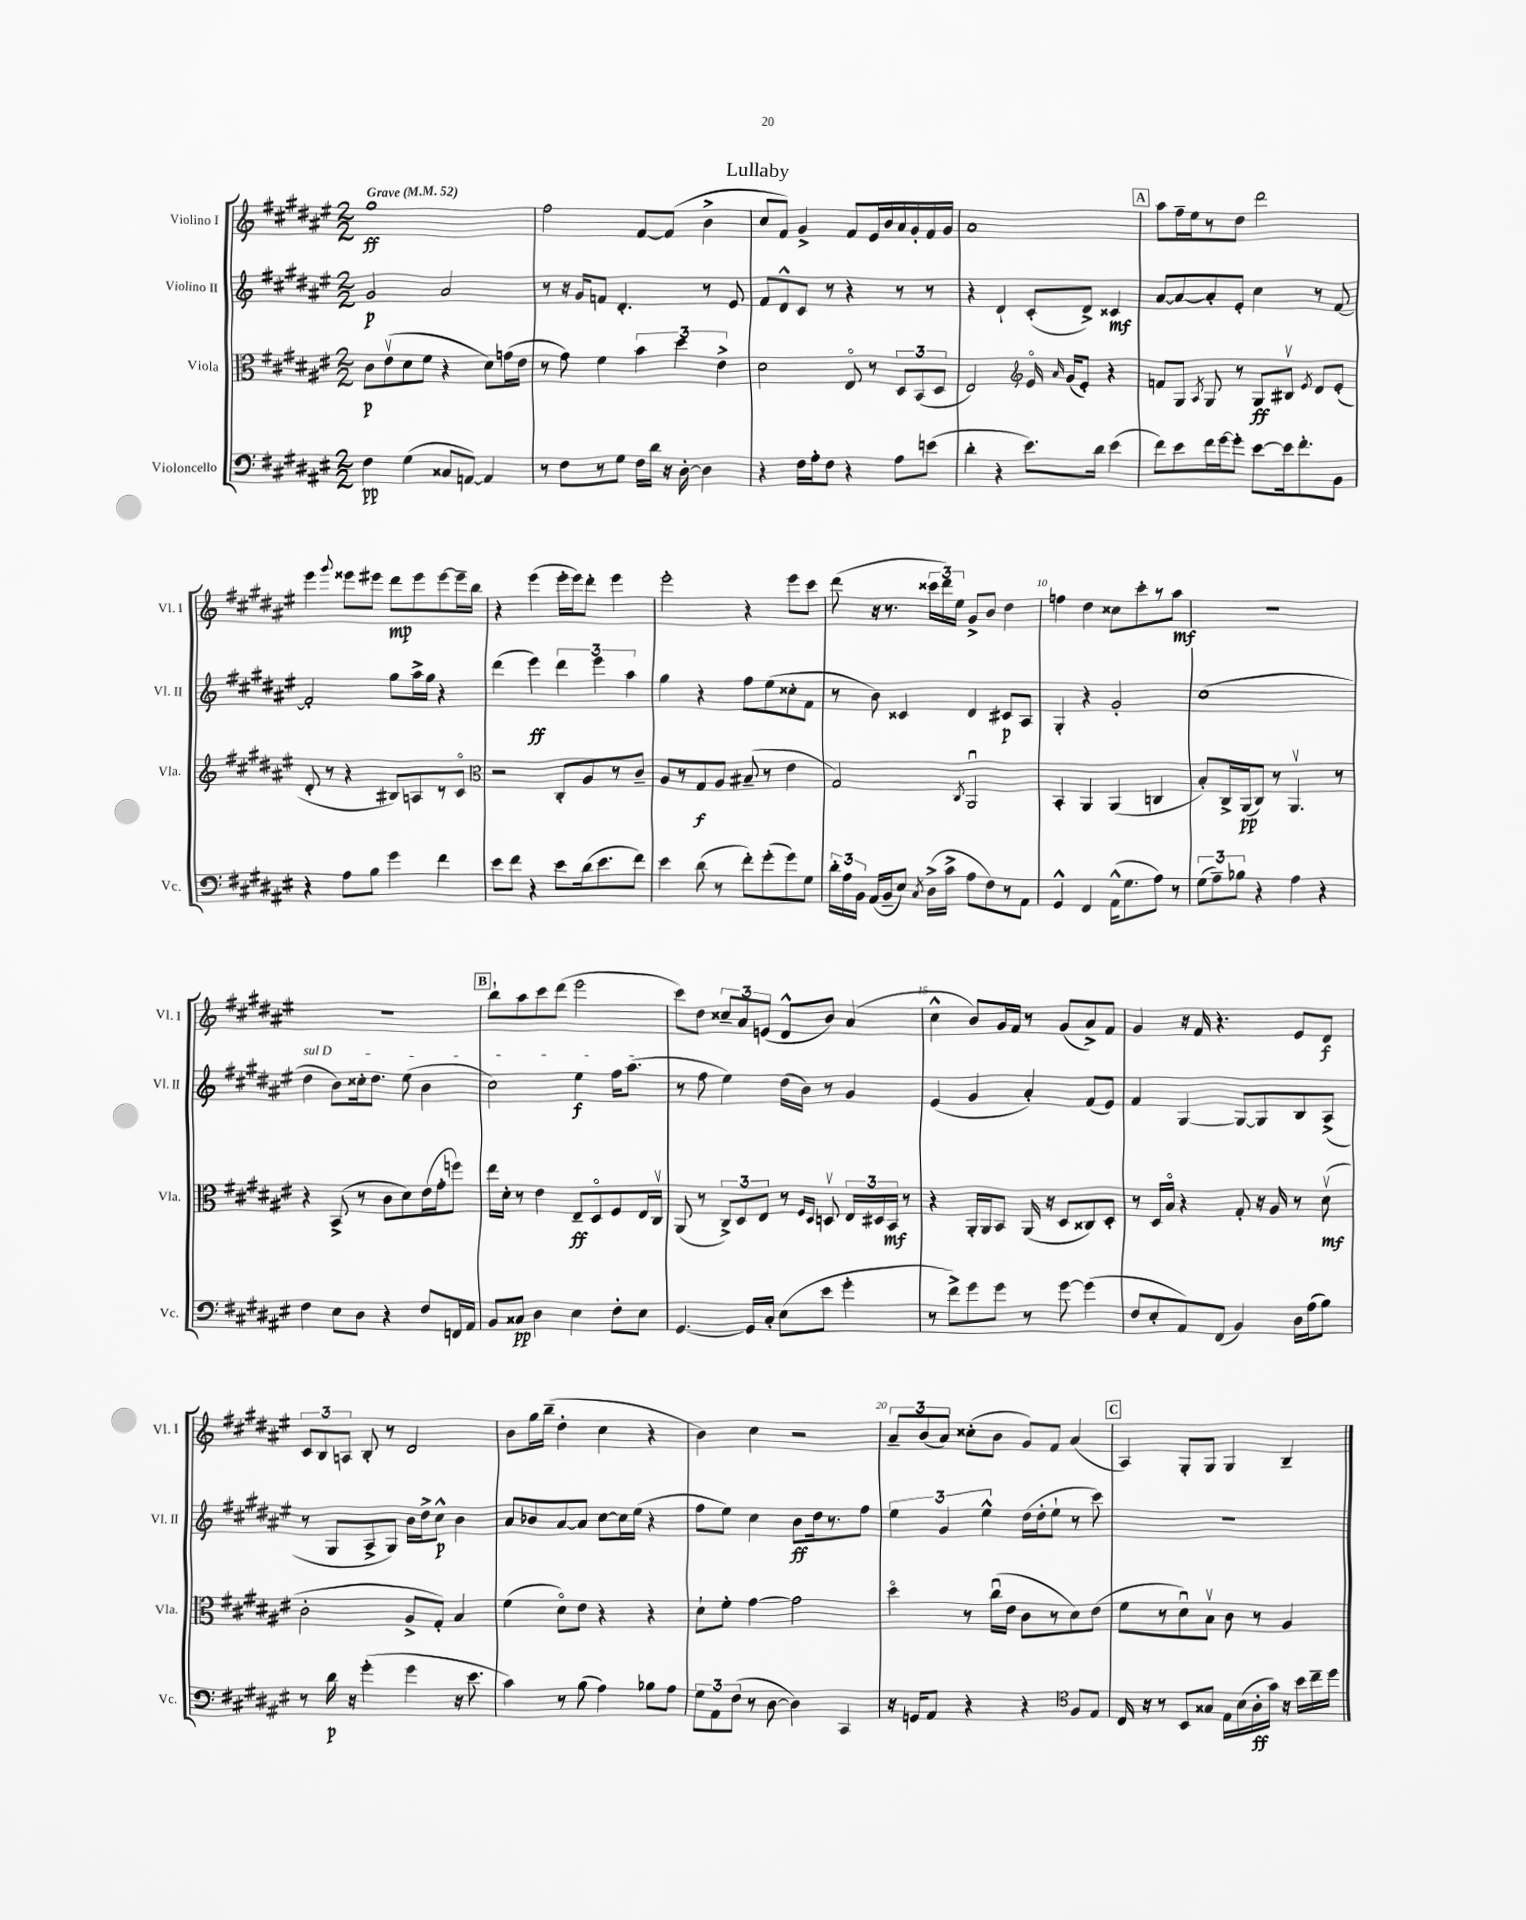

**kern	**dynam	**kern	**dynam	**kern	**dynam	**kern	**dynam
*part4	*part4	*part3	*part3	*part2	*part2	*part1	*part1
*staff4	*staff4	*staff3	*staff3	*staff2	*staff2	*staff1	*staff1
*I"Violoncello	*	*I"Viola	*	*I"Violino II	*	*I"Violino I	*
*I'Vc.	*	*I'Vla.	*	*I'Vl. II	*	*I'Vl. I	*
*clefF4	*	*clefC3	*	*clefG2	*	*clefG2	*
*k[f#c#g#d#a#e#]	*	*k[f#c#g#d#a#e#]	*	*k[f#c#g#d#a#e#]	*	*k[f#c#g#d#a#e#]	*
*M2/2	*	*M2/2	*	*M2/2	*	*M2/2	*
*MM52	*	*MM52	*	*MM52	*	*MM52	*
=1	=1	=1	=1	=1	=1	=1	=1
!	!	!	!	!	!	!LO:TX:a:B:t=Grave	!
4F#\	pp	8c#\L	p	2g#/	p	1gg#	ff
.	.	(8e#v\	.	.	.	.	.
(4G#\	.	8d#\	.	.	.	.	.
.	.	8f#\J	.	.	.	.	.
8C##X/L	.	4r	.	2a#/	.	.	.
[8AAn/J)	.	.	.	.	.	.	.
4AA/]	.	8d#\L)	.	.	.	.	.
.	.	(16gn\L	.	.	.	.	.
.	.	16e#\JJ	.	.	.	.	.
=2	=2	=2	=2	=2	=2	=2	=2
8r	.	8r	.	8r	.	2ff#\	.
8F#\L	.	8g#\)	.	16r	.	.	.
.	.	.	.	16g#/KL	.	.	.
8r	.	4f#\	.	8fn/J	.	.	.
8G#\J	.	.	.	4.d#'/	.	.	.
16F#\LL	.	6b\	.	.	.	[8f#/L	.
16d#\JJ	.	.	.	.	.	.	.
16r	.	.	.	.	.	(8f#/J]	.
.	.	6dd#\	.	.	.	.	.
[16D#'\	.	.	.	.	.	.	.
4D#\]	.	.	.	8r	.	4b^\	.
.	.	6e#^\	.	.	.	.	.
.	.	.	.	8e#/	.	.	.
=3	=3	=3	=3	=3	=3	=3	=3
4r	.	2d#\	.	8f#/L	.	8cc#/L	.
.	.	.	.	8d#^^/	.	8f#/J)	.
16F#\LL	.	.	.	8c#/J	.	4g#^/	.
16A#'\J	.	.	.	.	.	.	.
8F#\J	.	.	.	8r	.	.	.
4r	.	8E#/	.	4r	.	8f#/L	.
.	.	8r	.	.	.	16e#/L	.
.	.	.	.	.	.	16b/	.
8A#\L	.	12D#/L	.	8r	.	16a#/	.
.	.	.	.	.	.	16g#'/	.
.	.	(12BB/	.	.	.	.	.
(8en\J	.	.	.	8r	.	16f#/	.
.	.	12D#/J	.	.	.	.	.
.	.	.	.	.	.	16g#/JJ	.
=4	=4	=4	=4	=4	=4	=4	=4
4d#'\	.	2E#/)	.	4r	.	1a#	.
4r	.	.	.	4d#`/	.	.	.
*	*	*clefG2	*	*	*	*	*
8.e#\L)	.	16e#/	.	(8c#'/L	.	.	.
.	.	16qqa#/	.	.	.	.	.
.	.	(16g#/KL	.	.	.	.	.
.	.	8e#'/J)	.	8d#^/J)	.	.	.
16d#\Jk	.	.	.	.	.	.	.
(4e#\	.	4r	.	4c##X/	mf	.	.
!!LO:REH:place=s1:t=A
=5	=5	=5	=5	=5	=5	=5	=5
8f#\L)	.	8fn/L	.	[8a#/L	.	8aa#\L	.
8e#\	.	8G#/J	.	8a#/_	.	16ff#~\L	.
.	.	.	.	.	.	16ee#\J	.
.	.	8qA#/	.	.	.	.	.
16f#\L	.	8G#/	.	8a#'/]	.	8r	.
[16g#\J	.	.	.	.	.	.	.
8g#'\J]	.	8r	.	8e#'/J	.	8dd#\J	.
[8e#\L	.	8G#/L	ff	4cc#\	.	2ddd#\	.
16e#\k]	.	8B#Xv/J	.	.	.	.	.
8.f#'\	.	.	.	.	.	.	.
.	.	8qe#/	.	.	.	.	.
.	.	8d#/L	.	8r	.	.	.
8BB\J	.	(8e#'/J	.	[8f#/	.	.	.
!!LO:LB:g=z
=6	=6	=6	=6	=6	=6	=6	=6
4r	.	8d#'/	.	2f#'/]	.	4eee#\	.
.	.	8r	.	.	.	.	.
.	.	.	.	.	.	8qqggg#/	.
8A#\L	.	4r	.	.	.	8eee##X\L	.
8B\J	.	.	.	.	.	8eee#X\J	.
4g#\	.	8B#X/L)	.	8gg#\L	.	8ddd#\L	mp
.	.	8An/	.	16aa#^\L	.	8eee#\	.
.	.	.	.	16gg#\JJ	.	.	.
4f#\	.	8r	.	4r	.	[8eee#\	.
.	.	8c#/J	.	.	.	16eee#~\L]	.
.	.	.	.	.	.	16bb\JJ	.
=7	=7	=7	=7	=7	=7	=7	=7
*	*	*clefC3	*	*	*	*	*
8e#\L	.	2r	.	(4ddd#\	.	4r	.
8f#\J	.	.	.	.	.	.	.
4r	.	.	.	4eee#\)	ff	(4eee#\	.
8e#\L	.	8C#'/L	.	6ddd#\	.	16eee#'\LL	.
.	.	.	.	.	.	16eee#\J)	.
(16d#\k	.	8A#/	.	.	.	8ddd#'\J	.
.	.	.	.	6eee#\	.	.	.
8.e#\	.	.	.	.	.	.	.
.	.	8r	.	.	.	4eee#\	.
.	.	.	.	6aa#\	.	.	.
8f#\J)	.	8c#~/J	.	.	.	.	.
=8	=8	=8	=8	=8	=8	=8	=8
4e#\	.	8A#/L	.	4gg#\	.	2eee#'\	.
.	.	8r	.	.	.	.	.
(8d#\	.	8G#/	f	4r	.	.	.
8r	.	8A#/J	.	.	.	.	.
8f#'\L)	.	(8B#X~/	.	8ff#\L	.	4r	.
(8g#'\	.	8r	.	(8ee#\	.	.	.
8g#\)	.	4e#\	.	8cc##X'\	.	8eee#\L	.
8G#\J	.	.	.	8f#\J	.	8ccc#\J	.
=9	=9	=9	=9	=9	=9	=9	=9
24d#'\LL	.	2G#/)	.	8r	.	(8ddd#\	.
24A#\	.	.	.	.	.	.	.
24BB\JJ	.	.	.	.	.	.	.
(16AA#/LL	.	.	.	8b\)	.	16r	.
16BB~/J	.	.	.	.	.	8.r	.
8E#/J)	.	.	.	4c##X/	.	.	.
8qC#/	.	.	.	.	.	.	.
(16D#^\LL	.	.	.	.	.	24ccc##X\LL	.
.	.	.	.	.	.	24ddd#\)	.
16c#^\JJ	.	.	.	.	.	.	.
.	.	.	.	.	.	24ee#\JJ	.
.	.	8qC#/	.	.	.	.	.
8A#\L	.	2AA#u/	.	4d#/	.	8g#^/L	.
8F#\)	.	.	.	.	.	8b/J	.
8r	.	.	.	8c#X/L	p	4dd#\	.
8AA#\J	.	.	.	8A#/J	.	.	.
=10	=10	=10	=10	=10	=10	=10	=10
4GG#^^/	.	4BB'/	.	4G#'/	.	4ffn\	.
4FF#/	.	4AA#/	.	4r	.	4dd#\	.
(16AA#^^\KL	.	(4AA#/	.	2g#'/	.	8cc##X\L	.
8.G#\	.	.	.	.	.	.	.
.	.	.	.	.	.	8ccc#'\	.
8A#\J)	.	4Cn/	.	.	.	8r	.
8r	.	.	.	.	.	8aa#\J	mf
=11	=11	=11	=11	=11	=11	=11	=11
(12G#\L	.	8B'/L)	.	(1cc#	.	1r	.
12A#~\)	.	.	.	.	.	.	.
.	.	16C#^/L	.	.	.	.	.
12B-X\J	.	.	.	.	.	.	.
.	.	(16AA#/J	pp	.	.	.	.
4r	.	8C#/J)	.	.	.	.	.
.	.	8r	.	.	.	.	.
4A#\	.	4.AA#v/	.	.	.	.	.
4r	.	.	.	.	.	.	.
.	.	8r	.	.	.	.	.
!!LO:LB:g=z
=12	=12	=12	=12	=12	=12	=12	=12
!	!	!	!	!LO:TX:a:i:t=sul D	!	!	!
4F#\	.	4r	.	4dd#\	.	1r	.
8E#\L	.	(8BB^/	.	8b\L)	.	.	.
8D#\J	.	8r	.	16cc##X'\k	.	.	.
.	.	.	.	8.dd#\J	.	.	.
4r	.	8c#\L	.	.	.	.	.
.	.	8d#\)	.	(8ee#\	.	.	.
8F#/L	.	(16e#\L	.	4b\	.	.	.
.	.	16g#'\J	.	.	.	.	.
16FFn/L	.	8ffn\J)	.	.	.	.	.
16AA#/JJ	.	.	.	.	.	.	.
!!LO:REH:place=s1:t=B
=13	=13	=13	=13	=13	=13	=13	=13
8BB/L	.	16ee#\LL	.	2cc#\)	.	8bb`\L	.
.	.	16d#'\JJ	.	.	.	.	.
8C##X/J	pp	8r	.	.	.	8aa#\	.
4D#\	.	4e#\	.	.	.	8ccc#\	.
.	.	.	.	.	.	(8ddd#\J	.
4E#\	.	8E#~/L	ff	4ee#\	f	2eee#\	.
.	.	8D#/	.	.	.	.	.
8F#'\L	.	8F#/	.	16ff#\KL	.	.	.
.	.	.	.	(8.aa#\J	.	.	.
8E#\J	.	16E#/L	.	.	.	.	.
.	.	16C#v/JJ	.	.	.	.	.
=14	=14	=14	=14	=14	=14	=14	=14
[4.GG#/	.	(8AA#/	.	8r	.	8ccc#\L)	.
.	.	8r	.	8ff#\	.	8dd#\J	.
.	.	12C#^/L)	.	4ee#\)	.	12cc##X~/L	.
.	.	12D#/	.	.	.	12a#/	.
16GG#/LL]	.	.	.	.	.	.	.
.	.	12E#/J	.	.	.	(12en/J	.
16C#'/JJ	.	.	.	.	.	.	.
(8E#\L	.	8r	.	(16dd#\LL	.	8d#^^/L	.
.	.	.	.	16b\JJ)	.	.	.
.	.	16qqF#/LL	.	.	.	.	.
.	.	16qqD#/JJ	.	.	.	.	.
8e#\J	.	8Dnv/	.	8r	.	8b/J)	.
4g#'\	.	24E#/LL	.	4g#/	.	(4a#/	.
.	.	24D#X/	.	.	.	.	.
.	.	24BB/JJ	mf	.	.	.	.
.	.	8r	.	.	.	.	.
=15	=15	=15	=15	=15	=15	=15	=15
8r	.	4r	.	(4e#/	.	4cc#^^\	.
8f#^\L)	.	.	.	.	.	.	.
8g#\	.	16AA#'/LL	.	4g#/	.	8b/L)	.
.	.	16AA#/J	.	.	.	.	.
8g#\J	.	8BB/J	.	.	.	16g#/L	.
.	.	.	.	.	.	16f#/JJ	.
8r	.	(16AA#/	.	4a#'/)	.	8r	.
.	.	16r	.	.	.	.	.
[8g#\	.	8D#/L	.	.	.	(8g#/L	.
(4g#\]	.	8C##X/)	.	(8f#/L	.	8a#^/)	.
.	.	8D#'/J	.	8e#/J)	.	8f#/J	.
=16	=16	=16	=16	=16	=16	=16	=16
8F#/L	.	8r	.	4f#/	.	4g#/	.
8E#'/	.	16D#/LL	.	.	.	.	.
.	.	16B/JJ	.	.	.	.	.
8AA#/)	.	4r	.	[4G#/	.	16r	.
.	.	.	.	.	.	16f#/	.
(8FF#/J	.	.	.	.	.	4.r	.
4BB/)	.	8G#'/	.	8G#/L_	.	.	.
.	.	16r	.	8G#/]	.	.	.
.	.	16A#/	.	.	.	.	.
16D#\LL	.	8r	.	8B/	.	8e#/L	.
(16A#\J	.	.	.	.	.	.	.
8B\J)	.	(8d#v\	mf	(8A#^/J	.	8d#/J	f
!!LO:LB:g=z
=17	=17	=17	=17	=17	=17	=17	=17
8r	.	2c#'\	.	8r	.	12c#/L	.
.	.	.	.	.	.	12B/	.
16d#\	p	.	.	8G#/L	.	.	.
.	.	.	.	.	.	12An/J	.
16r	.	.	.	.	.	.	.
(4g#'\	.	.	.	8A#^/	.	8B'/	.
.	.	.	.	8G#/J)	.	8r	.
4g#\	.	8A#^/L	.	16b\LL	.	2d#/	.
.	.	.	.	16dd#^\J	.	.	.
.	.	8G#'/J)	.	8cc#^^\J	p	.	.
16r	.	4B/	.	4b\	.	.	.
8.e#\	.	.	.	.	.	.	.
=18	=18	=18	=18	=18	=18	=18	=18
4c#\)	.	(4f#\	.	8a#/L	.	8b\L	.
.	.	.	.	8b-X/	.	16gg#\L	.
.	.	.	.	.	.	(16bb~\JJ	.
8r	.	8d#\L)	.	[8a#/	.	4dd#'\	.
(8B\	.	8e#\J	.	8a#/J]	.	.	.
4A#\)	.	4r	.	[8cc#\L	.	4cc#\	.
.	.	.	.	16cc#\L]	.	.	.
.	.	.	.	(16ee#\JJ	.	.	.
8B-X\L	.	4r	.	4r	.	4r	.
8A#\J	.	.	.	.	.	.	.
=19	=19	=19	=19	=19	=19	=19	=19
12G#\L	.	8d#`\L	.	8ff#\L	.	4b\)	.
12AA#\	.	.	.	.	.	.	.
.	.	8f#'\J	.	8ee#\J)	.	.	.
(12F#\J	.	.	.	.	.	.	.
8r	.	[4g#\	.	4cc#\	.	4cc#\	.
[8D#\	.	.	.	.	.	.	.
4D#\])	.	2g#\]	.	8b\L	ff	2r	.
.	.	.	.	16dd#\k	.	.	.
.	.	.	.	8.r	.	.	.
4CC#/	.	.	.	.	.	.	.
.	.	.	.	8ff#\J	.	.	.
=20	=20	=20	=20	=20	=20	=20	=20
16r	.	4dd#\	.	6ee#\	.	12a#~/L	.
16GGn/KL	.	.	.	.	.	.	.
.	.	.	.	.	.	(12b/	.
8AA#/J	.	.	.	.	.	.	.
.	.	.	.	6g#/	.	12a#/J)	.
4r	.	8r	.	.	.	(8cc##X'\L	.
.	.	.	.	6ee#^^\	.	.	.
.	.	(16cc#u\LL	.	.	.	8b\J	.
.	.	16e#\JJ	.	.	.	.	.
4r	.	8c#\L	.	(16dd#\LL	.	8g#/L)	.
.	.	.	.	16dd#'\J	.	.	.
.	.	8r	.	8ee#`\J	.	8f#/J	.
*clefC4	*	*	*	*	*	*	*
8F#/L	.	8d#\)	.	8r	.	(4a#/	.
8E#/J	.	(8e#\J	.	8ccc#\)	.	.	.
!!LO:REH:place=s1:t=C
=21	=21	=21	=21	=21	=21	=21	=21
16C#/	.	8f#\L	.	1r	.	4A#/)	.
16r	.	.	.	.	.	.	.
8r	.	8r	.	.	.	.	.
8BB/L	.	8d#u\)	.	.	.	8G#'/L	.
8G##X/J	.	8Bv\J	.	.	.	8G#/J	.
16E#\LL	.	8c#\	.	.	.	4G#/	.
(16B\	.	.	.	.	.	.	.
16A#'\	ff	8r	.	.	.	.	.
16g#\JJ)	.	.	.	.	.	.	.
16r	.	4A#/	.	.	.	4B~/	.
16b\LL	.	.	.	.	.	.	.
16cc#~\	.	.	.	.	.	.	.
16dd#\JJ	.	.	.	.	.	.	.
==	==	==	==	==	==	==	==
*-	*-	*-	*-	*-	*-	*-	*-
